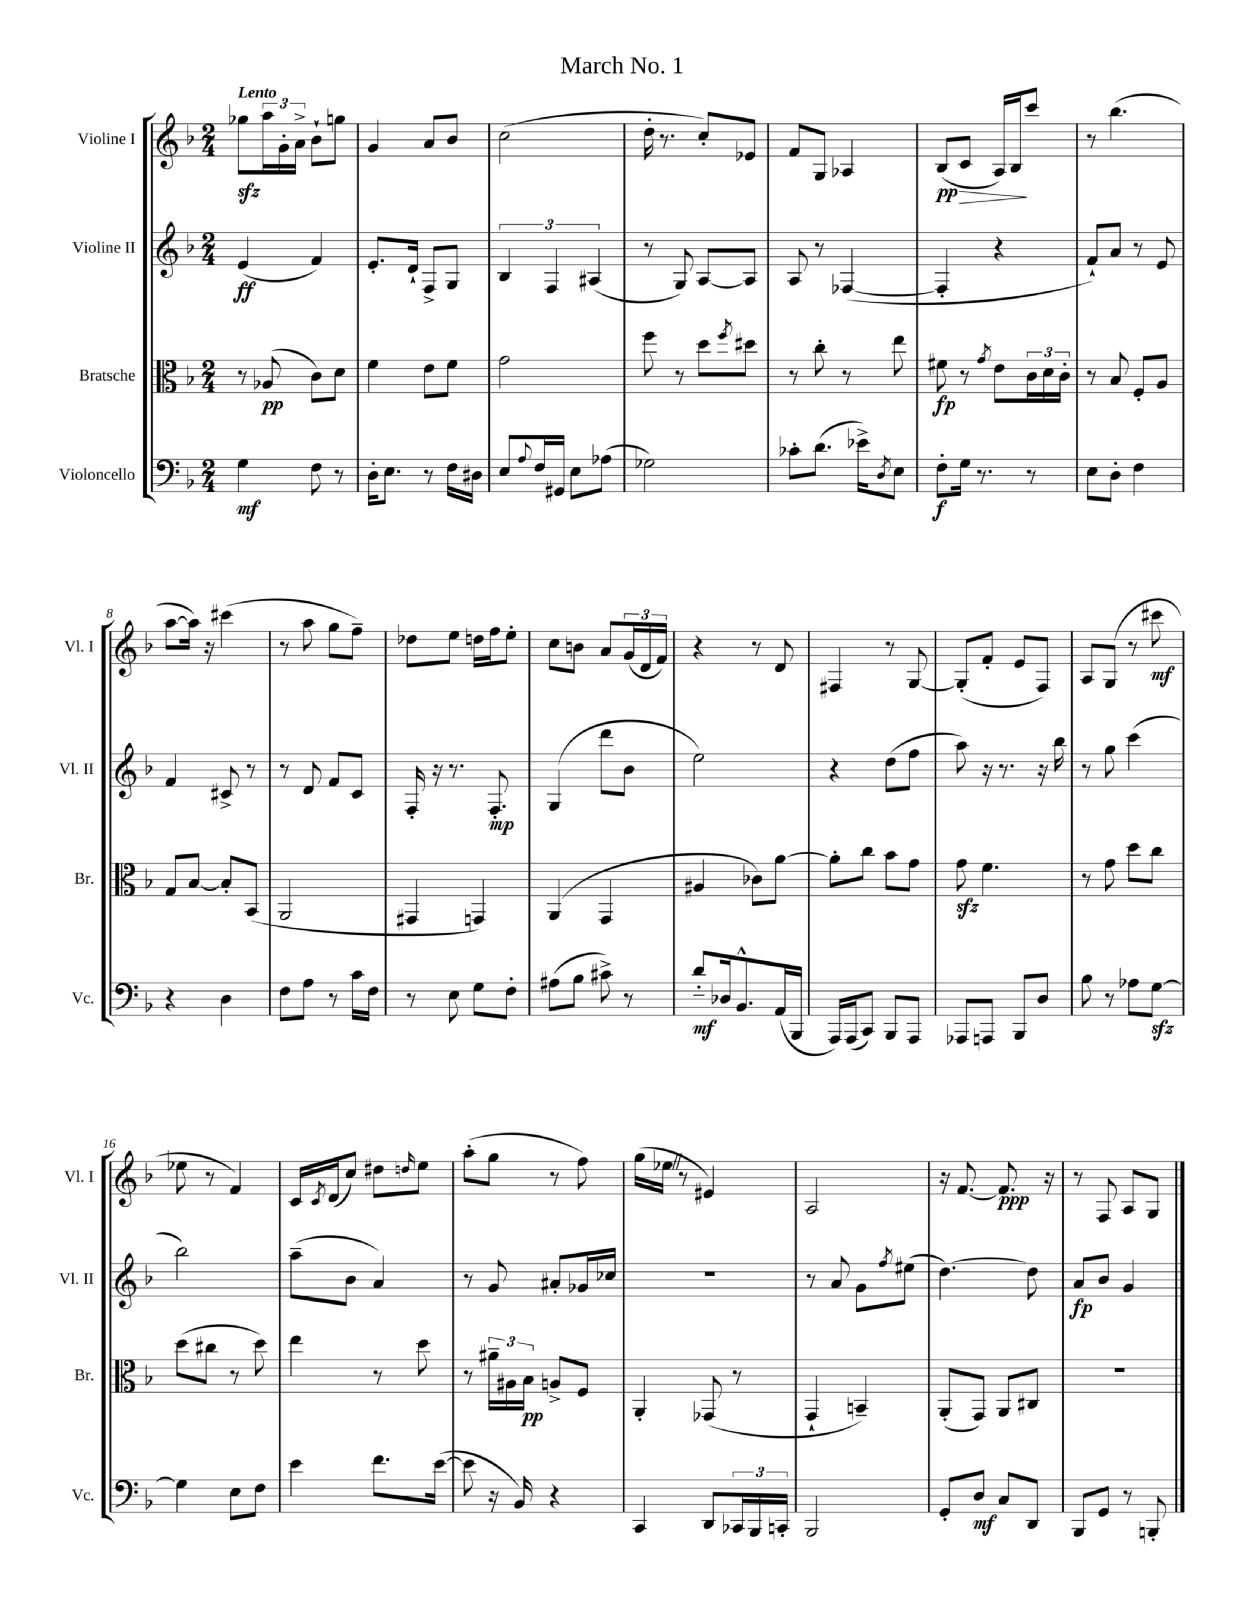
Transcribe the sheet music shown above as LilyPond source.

\header { title = "March No. 1" }
<<
\new StaffGroup <<
\new Staff = "s0" \with { instrumentName = "Violine I" shortInstrumentName = "Vl. I" } {
    \clef treble \key f \major \numericTimeSignature \time 2/4 \tempo "Lento"
    ges''8\sfz \tuplet 3/2 { a''16 g'16-. a'16-> } bes'8-! g''8 |
    g'4 a'8 bes'8 |
    c''2( |
    d''16-. r8. c''8-.) ees'8 |
    f'8 g8 aes4 |
    bes8\pp\>( c'8 a16) bes16\! c'''8 |
    r8 bes''4.( |
    a''8~ a''16) r16 cis'''4( |
    r8 a''8 g''8 f''8--) |
    des''8 e''8 d''16 f''16 e''8-. |
    c''8 b'8 a'8 \tuplet 3/2 { g'16( d'16 f'16) } |
    r4 r8 d'8 |
    fis4 r8 g8~ |
    g8-.( f'8-. e'8 f8) |
    a8 g8( r8 cis'''8\mf |
    ees''8 r8 f'4) |
    c'16 \acciaccatura { c'8 } d'16( c''8) dis''8 \grace { d''16 } e''8 |
    a''8-.( g''8 r8 f''8) |
    g''16( ees''16 \once \override BreathingSign.text = \markup { \musicglyph "scripts.caesura.straight" } \breathe r8 eis'4) |
    a2 |
    r16 f'8.~ f'8.\ppp r16 |
    r8 f8 a8 g8 \bar "|." |
}
\new Staff = "s1" \with { instrumentName = "Violine II" shortInstrumentName = "Vl. II" } {
    \clef treble \key f \major \numericTimeSignature \time 2/4
    e'4\ff( f'4) |
    e'8.-. d'16-! f8-> g8 |
    \tuplet 3/2 { bes4 f4 ais4( } |
    r8 g8) a8~ a8 |
    a8 r8 fes4~( |
    fes4-. r4 |
    f'8-!) a'8 r8 e'8 |
    f'4 cis'8-> r8 |
    r8 d'8 f'8 c'8 |
    f16-. r16 r8. f8.-.\mp |
    g4( d'''8 bes'8 |
    e''2) |
    r4 d''8( f''8 |
    a''8) r16 r8. r16 bes''16 |
    r8 g''8 c'''4( |
    bes''2) |
    a''8--( bes'8 a'4) |
    r8 g'8 ais'8-. ges'16 ces''16 |
    R2 |
    r8 a'8 g'8 \acciaccatura { f''8 } eis''8( |
    d''4.~) d''8 |
    a'8\fp bes'8 g'4 \bar "|." |
}
\new Staff = "s2" \with { instrumentName = "Bratsche" shortInstrumentName = "Br." } {
    \clef alto \key f \major \numericTimeSignature \time 2/4
    r8 aes8\pp( c'8) d'8 |
    f'4 e'8 f'8 |
    g'2 |
    f''8 r8 d''8 \acciaccatura { f''8 } dis''8 |
    r8 c''8-. r8 e''8 |
    fis'8\fp r8 \acciaccatura { g'8 } e'8 \tuplet 3/2 { c'16 d'16 c'16-. } |
    r8 bes8 f8-. a8 |
    g8 bes8~ bes8-. bes,8( |
    a,2 |
    gis,4 g,4) |
    a,4( g,4 |
    ais4 ces'8) a'8~ |
    a'8-. c''8 bes'8 g'8 |
    g'8\sfz f'4. |
    r8 g'8 d''8 c''8 |
    d''8( cis''8 r8 d''8) |
    e''4 r8 d''8 |
    r8 \tuplet 3/2 { ais'16-- ais16 bes16\pp } a8-> f8 |
    a,4-. ges,8( r8 |
    g,4-! b,4--) |
    a,8-.( g,8) a,8 cis8 |
    R2 \bar "|." |
}
\new Staff = "s3" \with { instrumentName = "Violoncello" shortInstrumentName = "Vc." } {
    \clef bass \key f \major \numericTimeSignature \time 2/4
    g4\mf f8 r8 |
    d16-. e8. r8 f16 dis16 |
    e8 \appoggiatura { a8 } f16 gis,16 e8 aes8( |
    ges2) |
    ces'8-. d'8.( ees'16->) \acciaccatura { d8 } e8 |
    f8-.\f g16 r8. r8 |
    e8 d8-. f4 |
    r4 d4 |
    f8 a8 r8 c'16 f16 |
    r8 e8 g8 f8-. |
    ais8( bes8 cis'8->) r8 |
    d'8-_\mf des16 bes,8.-^ a,16( bes,,16 |
    a,,16) a,,16( c,8) bes,,8 a,,8 |
    aes,,8 a,,8 bes,,8 d8 |
    bes8 r8 aes8 g8~\sfz |
    g4 e8 f8 |
    e'4 f'8. e'16~( |
    e'8 r16 bes,16) r4 |
    c,4 d,8 \tuplet 3/2 { ces,16 bes,,16 c,16-. } |
    bes,,2 |
    g,8-. d8\mf c8 d,8 |
    bes,,8 g,8 r8 b,,8-. \bar "|." |
}
>>
>>
